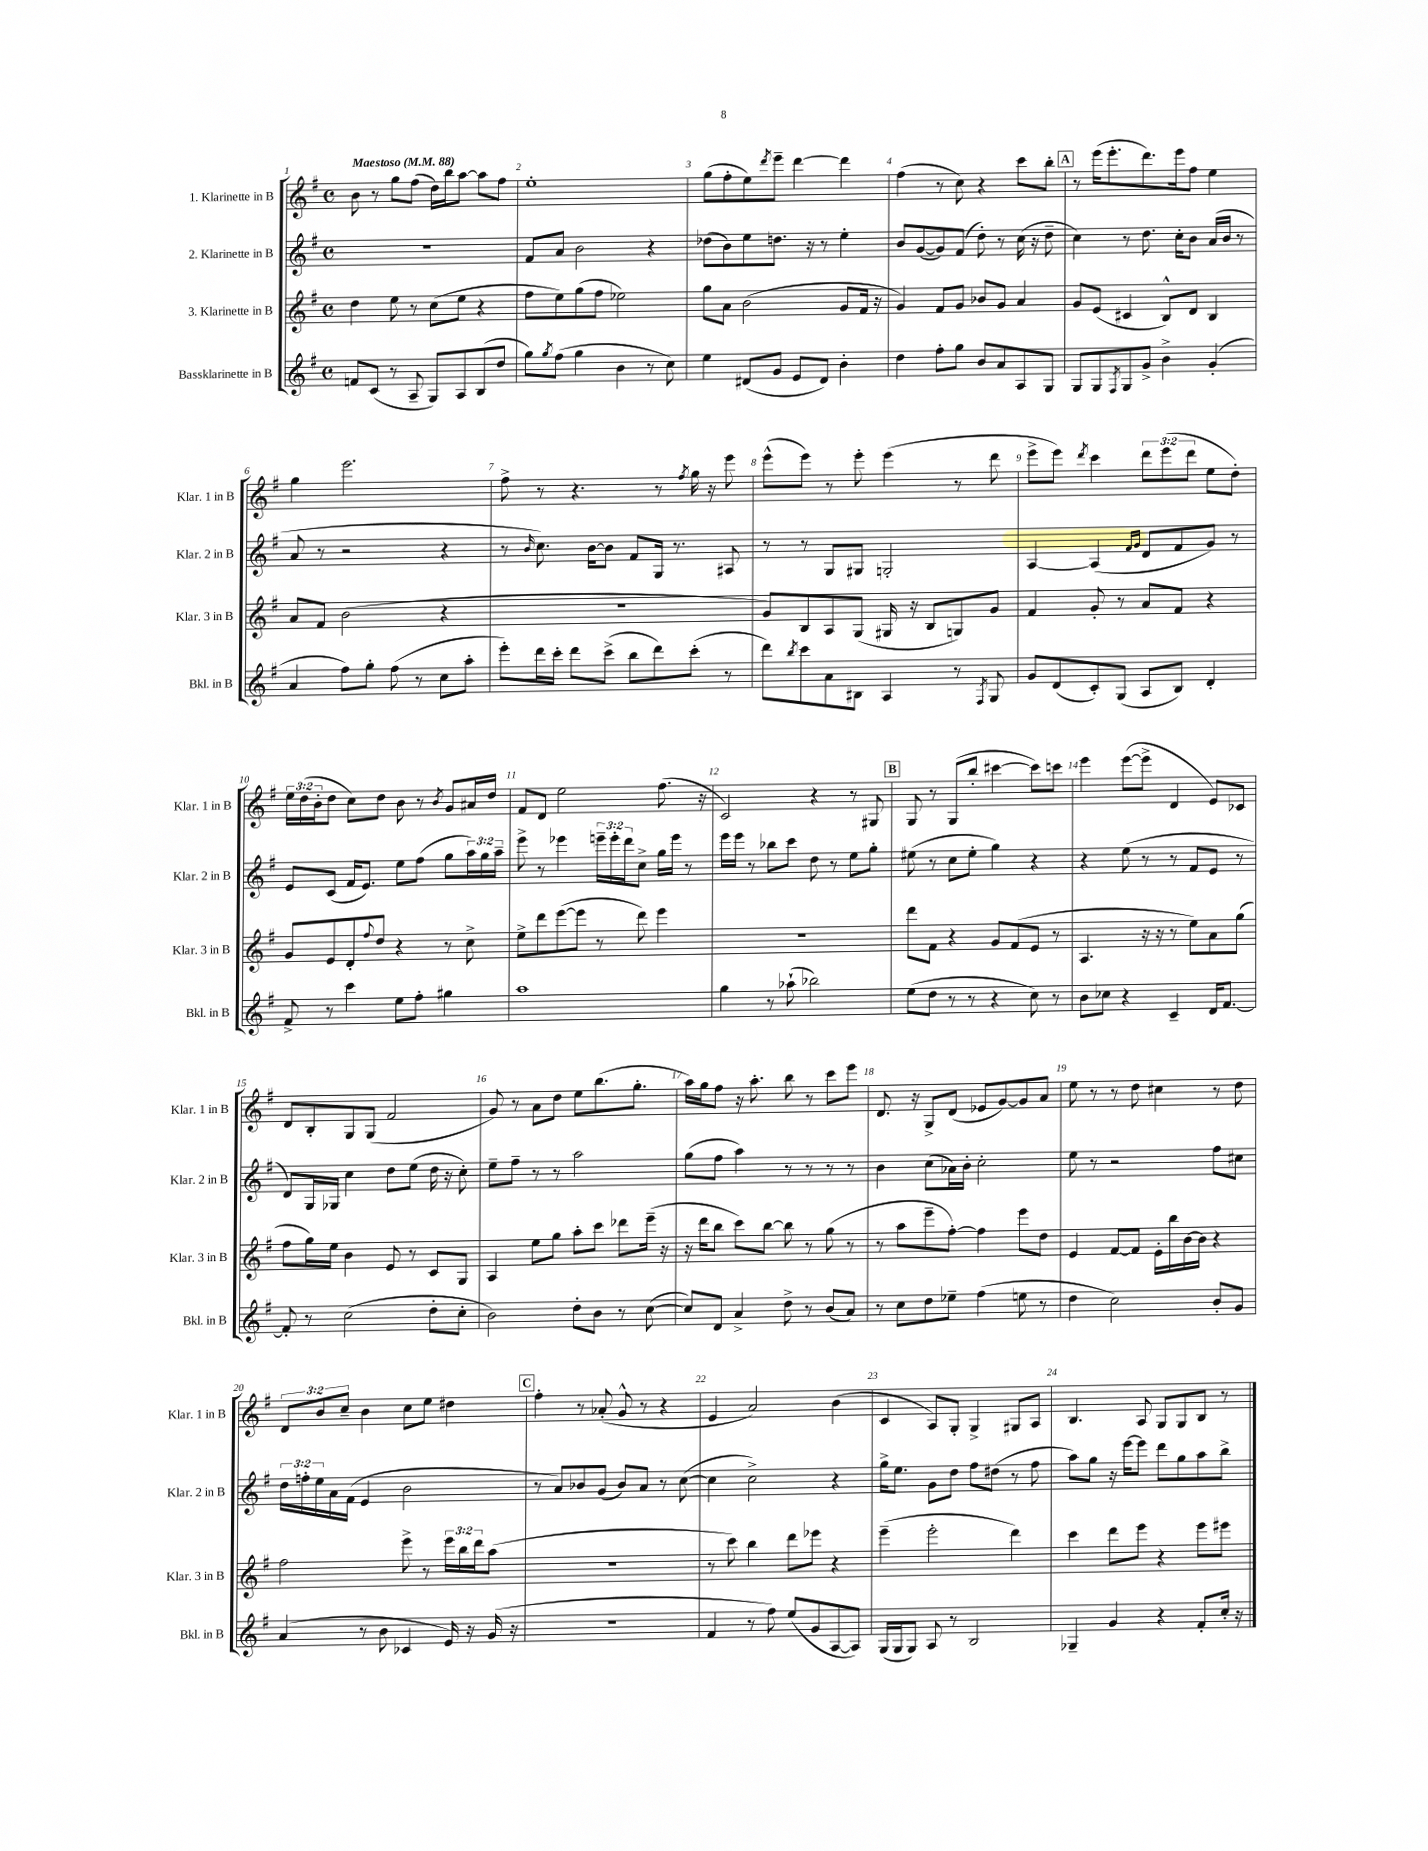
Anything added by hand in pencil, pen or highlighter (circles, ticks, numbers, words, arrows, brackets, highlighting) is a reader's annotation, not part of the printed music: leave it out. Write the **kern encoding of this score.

**kern	**kern	**kern	**kern
*part4	*part3	*part2	*part1
*staff4	*staff3	*staff2	*staff1
*I"Bassklarinette in B	*I"3. Klarinette in B	*I"2. Klarinette in B	*I"1. Klarinette in B
*I'Bkl. in B	*I'Klar. 3 in B	*I'Klar. 2 in B	*I'Klar. 1 in B
*clefG2	*clefG2	*clefG2	*clefG2
*k[f#]	*k[f#]	*k[f#]	*k[f#]
*M4/4	*M4/4	*M4/4	*M4/4
*met(c)	*met(c)	*met(c)	*met(c)
*MM88	*MM88	*MM88	*MM88
=1	=1	=1	=1
!	!	!	!LO:TX:a:B:t=Maestoso
8fn/L	4dd\	1r	8b\
(8c/J	.	.	8r
8r	8ee\	.	8gg\L
8A~/	8r	.	(8ff#\J
8G/L)	(8cc\L	.	16dd\LL)
.	.	.	16bb\J
8A/	8ee\J	.	[8aa\J
(8B/	4r	.	8aa\L]
8dd/J	.	.	8ff#\J
=2	=2	=2	=2
8gg\L)	8ff#\L	8f#/L	1ee'
8qgg/	.	.	.
(8ff#\J	8ee\)	8a/J	.
4gg\	(8gg\	2b\	.
.	8ff#\J	.	.
4b\	2ee-X\)	.	.
8r	.	4r	.
8cc\)	.	.	.
=3	=3	=3	=3
4ee\	8gg\L	(8dd-X\L	(8gg\L
.	8a\J	8b\)	8ff#'\
(8d#X/L	(2b\	8ee\	8ee\)
.	.	.	8qddd/
8g/J	.	8.ddn\J	8eee~\J
8e/L	.	.	[4ddd\
.	.	16r	.
8d#/J)	.	8r	.
4b'\	8g/L	4ee'\	4ddd\]
.	16f#/Jk	.	.
.	16r	.	.
=4	=4	=4	=4
4dd\	4g/)	8b/L	(4ff#\
.	.	([8g/	.
8ff#'\L	8f#/L	8g/])	8r
8gg\J	8g/J	(8f#/J	8cc\)
8b/L	8b-X/L	8dd'\)	4r
8a/	8g/J	8r	.
8A/	4a/	(16cc\	8ccc\L
.	.	16r	.
8G/J	.	8dd~\	8bb'\J
!!LO:REH:place=s1:t=A
=5	=5	=5	=5
8G/L	8g/L	4cc\)	8r
8G/	(8e/J	.	(16eee\KL
.	.	.	8.eee'\
8qF#/	.	.	.
8G/	4c#X/	8r	.
8g^/J	.	8.dd\	8.ddd\)
4b^\	8B^^/L)	.	.
.	.	16cc'\KL	16eee\k
.	8d/J	8b\J	8ff#\J
(4g'/	4B/	(16a/LL	4ee\
.	.	16b/JJ	.
.	.	8r	.
!!LO:LB:g=z
=6	=6	=6	=6
4a/	8a/L	8a/	4gg\
.	8f#/J	8r	.
8ff#\L)	(2b\	2r	2.eee\
8gg'\J	.	.	.
(8ff#\	.	.	.
8r	.	.	.
8cc\L	4r	4r	.
8aa'\J	.	.	.
=7	=7	=7	=7
8eee'\L)	1r	8r	8ff#^\
.	.	16qqb/	.
16ddd\L	.	8.cc\)	8r
16ccc'\JJ	.	.	.
8ddd\L	.	.	4.r
.	.	[16b\KL	.
(8ccc^\J	.	8b\J]	.
8bb\L	.	8f#/L	.
8ddd\)	.	16G/Jk	8r
.	.	8.r	.
.	.	.	8qff#/
(8ccc'\J	.	.	16gg\
.	.	.	16r
8r	.	8A#X/	8eee\
=8	=8	=8	=8
8ddd\L)	8g/L)	8r	(8eee^^\L
8qbb/	.	.	.
8ccc\	8B/	8r	8eee\J)
8a\	8A/	8G/L	8r
8B#X\J	(8G/J	8G#X/J	8eee'\
4A/	16G#X/	2Gn'/	(4eee\
.	16r	.	.
.	8B/L	.	.
8r	8Gn/)	.	8r
8qF#/	.	.	.
8G/	8g/J	.	8ddd\
=9	=9	=9	=9
8g/L	4f#/	[4A/	8eee^\L
(8d/	.	.	8eee\J)
.	.	.	8qddd/
8c'/)	8g'/	(4A/]	4ccc\
(8G/J	8r	.	.
.	.	16qqf#/LL	.
.	.	16qqg/JJ	.
8A/L	8a/L	8d/L	12ddd\L
.	.	.	(12eee\
8B/J)	8f#/J	8f#/	.
.	.	.	12ddd\J
4d'/	4r	8g/J)	8ee\L
.	.	8r	8dd'\J)
!!LO:LB:g=z
=10	=10	=10	=10
8f#^/	8g/L	8e/L	24ee\LL
.	.	.	(24dd\
.	.	.	24b'\J
8r	8e/	(8c/J	8dd\J
4ccc\	8d'/	16f#/KL	8cc\L)
.	.	8.e/J)	.
.	8qqff#/	.	.
.	8dd/J	.	8dd\J
8ee\L	4r	8ee\L	8b\
8ff#'\J	.	(8ff#\J	8r
.	.	.	8qb/
4gg#X\	8r	8gg\L	8g/L
.	8cc^\	24aa\L)	16a#X/L
.	.	24gg\	.
.	.	.	16dd/JJ
.	.	24aa~\JJ	.
=11	=11	=11	=11
1aa	8ee^\L	8eee^\	8f#/L
.	8ddd\	8r	8d/J
.	([8eee\	4eee-X\	2ee\
.	8eee\J]	.	.
.	8r	24eeen~\LL	.
.	.	24eee'\	.
.	.	24ddd\J	.
.	8ddd\)	8cc^\J	.
.	4eee\	16gg\LL	(8.ff#\
.	.	16eee\JJ	.
.	.	8r	.
.	.	.	16r
=12	=12	=12	=12
4gg\	1r	16eee\LL	2c/)
.	.	16eee\JJ	.
.	.	8r	.
8r	.	8bb-X\L	.
(8aa-X`\	.	8ccc\J	.
2bb-X\)	.	8dd\	4r
.	.	8r	.
.	.	8ee\L	8r
.	.	8gg'\J	8G#X/
!!LO:REH:place=s1:t=B
=13	=13	=13	=13
(8ee\L	8ddd\L	(8ee#X\	8G/
8dd\J	8f#\J	8r	8r
8r	4r	8cc\L	(8G/L
8r	.	8ee#'\J	8bb'/J
4r	8g/L	4gg\)	[4ccc#X\
.	(8f#/	.	.
8cc\)	8e/J	4r	8ccc#\L])
8r	8r	.	8cccn\J
=14	=14	=14	=14
8b\L	4.A/	4r	4eee\
8cc-X\J	.	.	.
4r	.	(8ee\	([8eee\L
.	16r	8r	8eee^\J]
.	16r	.	.
4c~/	8r	8r	4d/
.	8ee\L)	8f#/L	.
16d/KL	8a\	8e/J	8e/L)
[8.f#/J	.	.	.
.	(8gg\J	8r	8c-X/J
!!LO:LB:g=z
=15	=15	=15	=15
8f#'/]	8ff#\L	8d/L)	8d/L
8r	16gg\L)	16G/L	8B'/
.	16ee\JJ	16G-X/JJ	.
(2cc\	4b\	4cc\	8G/
.	.	.	(8G/J
.	8e/	8dd\L	2f#/
.	8r	(8ee\J	.
8dd'\L	8c/L	16dd\	.
.	.	16r	.
8cc'\J	8G/J	8cc'\)	.
=16	=16	=16	=16
2b\)	4A/	8ee~\L	8g/)
.	.	8ff#~\J	8r
.	8ee\L	8r	8a\L
.	8gg\J	8r	8dd\J
8dd'\L	8aa'\L	2aa\	8ee\L
8b\J	8ccc\J	.	(8.bb\
8r	8ddd-X\L	.	.
.	.	.	8.gg'\J
([8cc\	(16eee~\Jk	.	.
.	16r	.	.
=17	=17	=17	=17
8cc/L])	16r	(8gg\L	16aa\LL)
.	16ddd\KL	.	16gg\J
8d/J	8bb\J	8ff#\J	8ff#\J
4a^/	8ccc\L)	4aa\)	16r
.	.	.	8.aa'\
.	[8bb\J	.	.
8dd^\	8bb\]	8r	8bb\
8r	8r	8r	8r
(8b/L	(8gg\	8r	8ccc\L
8a/J)	8r	8r	8eee\J
=18	=18	=18	=18
8r	8r	4b\	8.d/
8cc\L	8aa\L	.	.
.	.	.	16r
8dd\	8eee~\	(8cc\L	8G^/L
8ee-X~\J	[8ff#'\J)	16a-X\L)	(8d/J
.	.	16b'\JJ	.
(4ff#\	4ff#\]	2cc'\	8e-X/L
.	.	.	[8g/)
8een\	8eee\L	.	8g/]
8r	8dd\J	.	8a/J
=19	=19	=19	=19
4dd\	4e/	8ee\	8ee\
.	.	8r	8r
2cc\)	[8f#/L	2r	8r
.	8f#/J]	.	8dd\
.	16e'\LL	.	4cc#X\
.	16bb\	.	.
.	[16b\	.	.
.	16b\JJ]	.	.
8b'/L	4r	8ff#\L	8r
8g/J	.	8cc#X\J	8dd\
!!LO:LB:g=z
=20	=20	=20	=20
(4a/	2ff#\	24dd\LL	12d/L
.	.	24ffn'\	.
.	.	24ee\	12b/
.	.	16a\	.
.	.	.	12cc~/J
.	.	(16f#\JJ	.
8r	.	4e/	4b\
8b\	.	.	.
4c-X/	8eee^\	2b\	8cc\L
.	8r	.	8ee\J
16e/)	24eee\LL	.	4dd#X\
.	24bb\	.	.
16r	.	.	.
.	24ddd\J	.	.
(16g/	(8aa\J	.	.
16r	.	.	.
!!LO:REH:place=s1:t=C
=21	=21	=21	=21
1r	1r	8r	4ff#'\
.	.	8a/L)	.
.	.	8b-X/	8r
.	.	(8g/J	(8a-X'/
.	.	8b-/L)	8g^^/
.	.	8a/J	8r
.	.	8r	4r
.	.	([8cc\	.
=22	=22	=22	=22
4f#/	8r	4cc\]	4e/
.	8ccc\)	.	.
8r	4bb\	2cc^\)	2a/)
8ff#\)	.	.	.
(8ee/L	8ddd\L	.	.
8g/	8eee-X\J	.	.
[8A/	4r	4r	(4b\
8A/J])	.	.	.
=23	=23	=23	=23
(16G/LL	(4eee~\	16gg^\KL	4c/
16G/J	.	8.ee\J	.
8G/J)	.	.	.
8A/	2eee'\	8g\L	8A/L)
8r	.	8dd\J	8G'/J
2B/	.	8ff#\L	4G^/
.	.	(8dd#X\J	.
.	4ddd\)	8r	8G#X/L
.	.	8ff#\	8A/J
=24	=24	=24	=24
4G-X~/	4ccc\	8aa\L)	4.B/
.	.	8gg\J	.
4g/	8ddd\L	16r	.
.	.	[16eee\KL	.
.	8eee\J	8eee\J]	8A/
4r	4r	8ddd\L	8G/L
.	.	8gg\	8G/
8f#'/L	8eee\L	8aa\	8B/J
16cc'/Jk	8eee#X\J	8bb^\J	8r
16r	.	.	.
==	==	==	==
*-	*-	*-	*-
